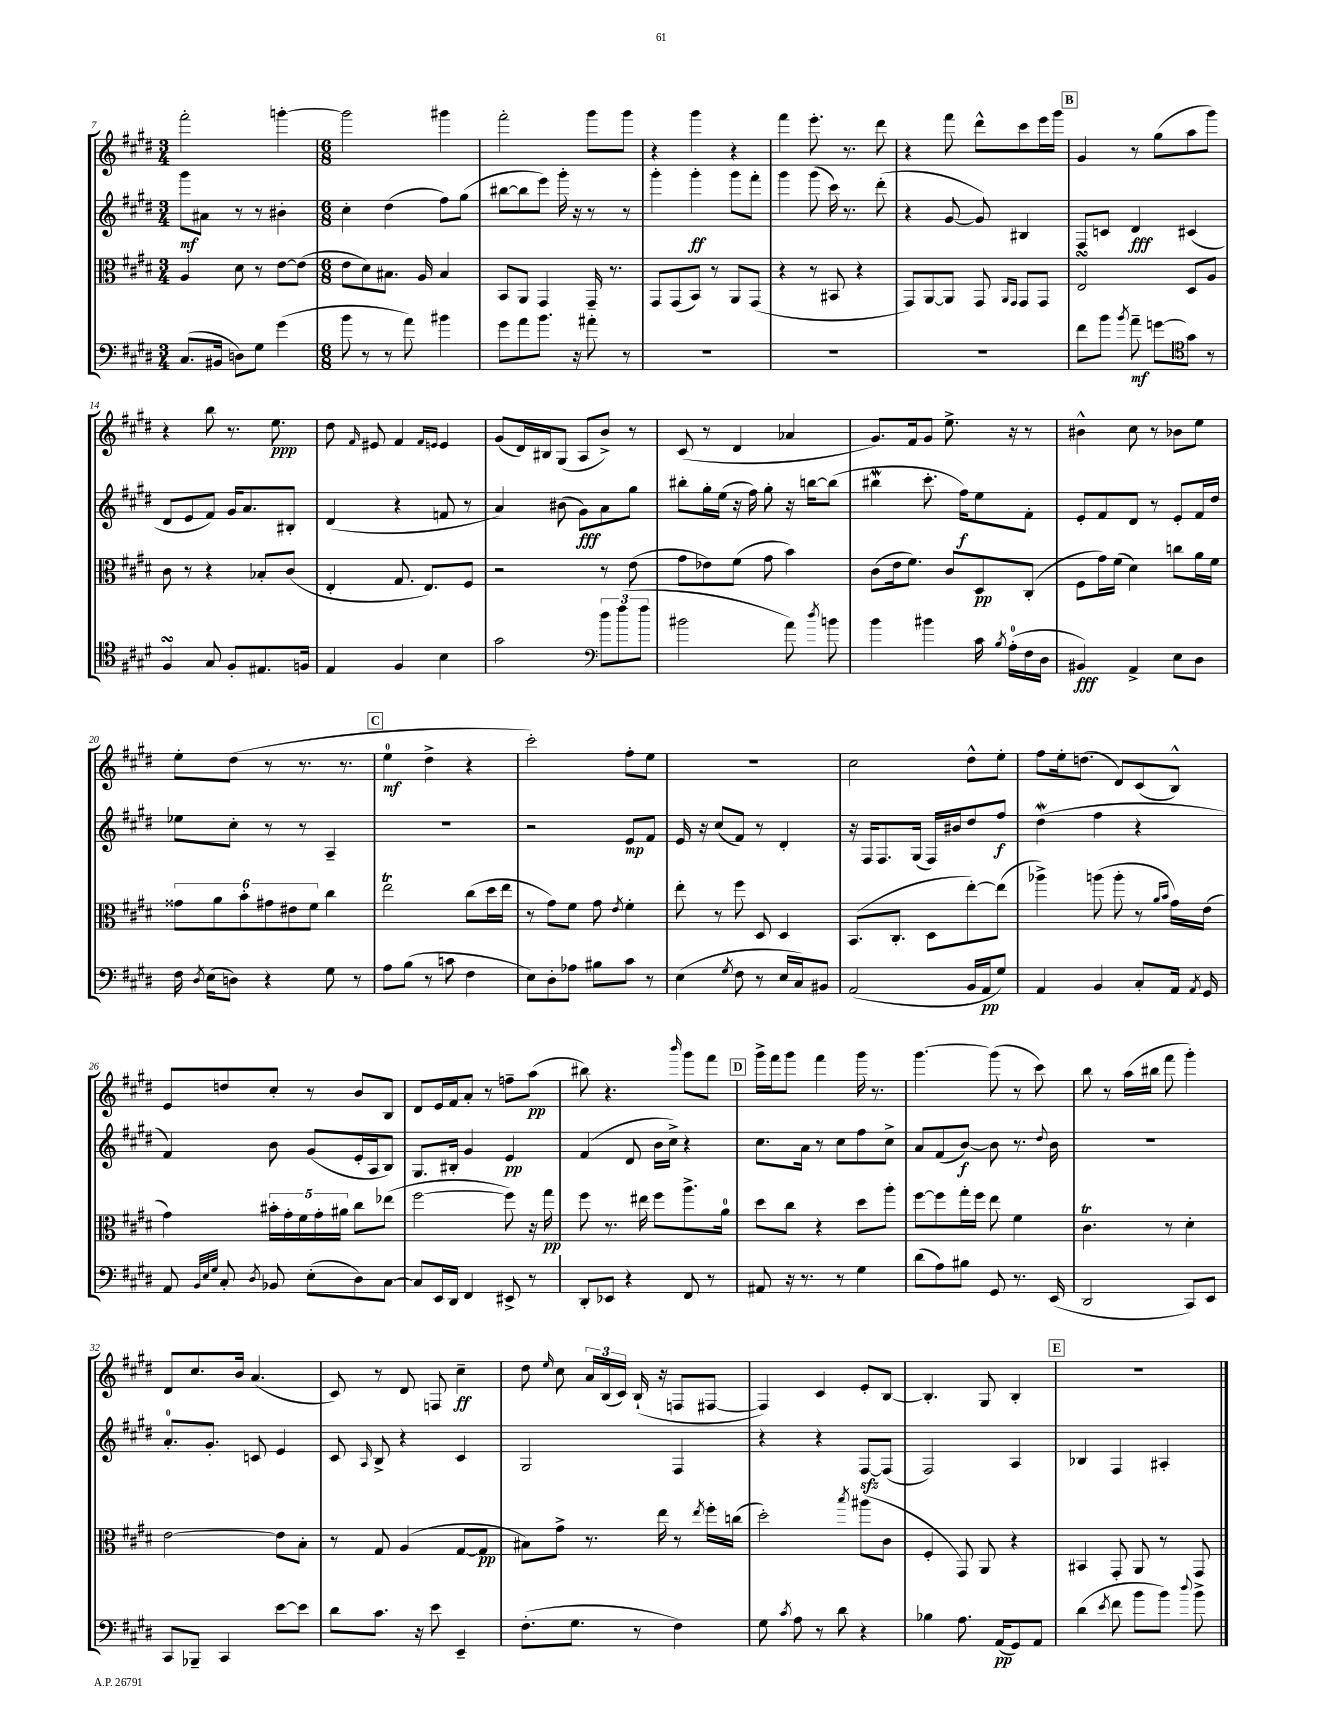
<<
\new StaffGroup <<
\new Staff = "s0" {
    \clef treble \key e \major \numericTimeSignature \time 3/4
    \autoBeamOff fis'''2-. g'''4~-. |
    \numericTimeSignature \time 6/8 g'''2 gis'''4 |
    fis'''2-. gis'''8[ gis'''8] |
    r4 gis'''4 r4 |
    fis'''4 e'''8.-. r8. dis'''8 |
    r4 fis'''8 dis'''8[-^ cis'''8 e'''16 gis'''16] |
    \mark \markup { \box "B" } gis'4 r8 gis''8[( a''8 gis'''8]) |
    r4 b''8 r8. e''8.\ppp |
    dis''8 \grace { fis'16 } eis'8 fis'4 \grace { fis'16[ e'16] } e'4 |
    gis'8[( dis'16) bis16 gis8]( a8[ b'8]->) r8 |
    cis'8( r8 dis'4 aes'4 |
    gis'8.[) fis'16 gis'8] e''8.-> r16 r8 |
    bis'4-^ cis''8 r8 bes'8[ e''8] |
    e''8[-. dis''8]( r8 r8. r8. |
    \mark \markup { \box "C" } e''4-0\mf dis''4-> r4 |
    cis'''2-.) fis''8[-. e''8] |
    R2. |
    cis''2 dis''8[-^ e''8]-. |
    fis''8[ e''16-. d''8.]( dis'8[) cis'8( b8]-^) |
    e'8[ d''8 cis''8]-. r8 b'8[ b8] |
    dis'8[ e'16 fis'16 a'8]-. r8 f''8[-- a''8]\pp( |
    bis''8) r4. \grace { b'''16 } gis'''8[ fis'''8] |
    \mark \markup { \box "D" } gis'''16[-> fis'''16 gis'''8] fis'''4 gis'''16 r8. |
    gis'''4.~ gis'''8( r8 cis'''8) |
    b''8 r8 a''16[( bis''16] fis'''8 gis'''4-.) |
    dis'8[ cis''8. b'16] a'4.( |
    cis'8) r8 dis'8 f8 cis''4--\ff |
    dis''8 \grace { e''16 } cis''8 \tuplet 3/2 { a'16[ b16( cis'16]) } b16-!( r16 f8[ fis8]~ |
    fis4) cis'4 e'8[-. b8]~ |
    b4.-. gis8 b4-. |
    \mark \markup { \box "E" } R2. \bar "|." |
}
\new Staff = "s1" {
    \clef treble \key e \major \numericTimeSignature \time 3/4
    \autoBeamOff gis'''8[\mf ais'8] r8 r8 bis'4-. |
    \numericTimeSignature \time 6/8 cis''4-. dis''4( fis''8[) gis''8]( |
    bis''8[~ bis''8 e'''8]) gis'''16-. r16 r8 r8 |
    gis'''4-. gis'''4-.\ff gis'''8[ fis'''8]-. |
    gis'''4 gis'''8( cis'''16) r8. dis'''8-.( |
    r4 gis'8~ gis'8) bis4 |
    \mark \markup { \box "B" } fis8[ c'8] dis'4\fff cis'4( |
    dis'8[ e'8 fis'8]) gis'16[ a'8. bis8]-. |
    dis'4( r4 f'8 r8 |
    a'4) bis'8( gis'8[\fff) a'8 gis''8] |
    bis''8[-. gis''16-. e''16]( r16 fis''16) gis''8-. r16 b''16[~ b''8]( |
    bis''4\mordent cis'''8.-. fis''16[\f) e''8 fis'8]-. |
    e'8[-. fis'8 dis'8] r8 e'8[-. fis'16 dis''16] |
    ees''8[ cis''8]-. r8 r8 a4-- |
    \mark \markup { \box "C" } R2. |
    r2 e'8[\mp fis'8] |
    e'16 r16 cis''8[( fis'8]) r8 dis'4-. |
    r16 fis16[ fis8. gis16]( fis16[) bis'16 dis''8 fis''8]\f |
    dis''4\mordent( fis''4 r4 |
    fis'4) b'8 gis'8[( e'16-. a16 b8]) |
    gis8.[ bis16]-. gis'4 e'4\pp |
    fis'4( dis'8 b'16[ cis''16]->) r4 |
    \mark \markup { \box "D" } cis''8.[ a'16] r8 cis''8[ fis''8 cis''8]-> |
    a'8[ fis'8( b'8]~\f) b'8 r8. \appoggiatura { dis''8 } b'16 |
    R2. |
    a'8.[-0-. gis'8.]-. c'8 e'4 |
    cis'8 \grace { a16 } b8-> r4 cis'4 |
    gis2 fis4 |
    r4 r4 fis8[~\sfz fis8]( |
    fis2) a4 |
    \mark \markup { \box "E" } bes4 fis4 ais4-. \bar "|." |
}
\new Staff = "s2" {
    \clef alto \key e \major \numericTimeSignature \time 3/4
    \autoBeamOff a4 dis'8 r8 e'8[~ e'8]( |
    \numericTimeSignature \time 6/8 e'8[ dis'8) bis8.] a16 bis4 |
    b,8[ a,8] gis,4 gis,16-- r8. |
    gis,8[ gis,8( b,8]) r8 a,8[ gis,8]( |
    r4 r8 bis,8 r4 |
    gis,8[) a,8~ a,8] gis,8 \grace { a,16[ gis,16] } gis,8[ gis,8] |
    \mark \markup { \box "B" } e2\turn dis8[ a8] |
    cis'8 r8 r4 bes8[-. cis'8]( |
    e4-. gis8. e8.[) fis8] |
    r2 r8 e'8( |
    gis'8[ ees'8) fis'8]( gis'8 b'4) |
    cis'8[( e'16 fis'8.]) cis'8[ dis8\pp cis8]-.( |
    fis8[ gis'16) fis'16]( dis'4) c''8[ a'16 fis'16] |
    \tuplet 6/4 { gisis'8[ a'8 b'8-. gis'8 eis'8 fis'8] } cis''4 |
    \mark \markup { \box "C" } e''2\trill cis''8[( dis''16 e''16] |
    r8 gis'8[) fis'8] gis'8 \acciaccatura { e'8 } fis'4-. |
    e''8-. r8 fis''8 dis8 dis4 |
    b,8.[( cis8.]-. dis8[ e''8~-.) e''8]( |
    aes''4->) a''8( a''8-. r8 \grace { a'16[ b'16] } gis'16[) e'16]( |
    gis'4) \tuplet 5/4 { bis'16[-. gis'16-. fis'16 gis'16-. ais'16] } cis''8[ ees''8]( |
    fis''2~ fis''8) r16 gis''16\pp |
    fis''8 r8. eis''16 fis''8[ a''8.-> a'16]-0 |
    \mark \markup { \box "D" } dis''8[ cis''8] r4 dis''8[ a''8]-. |
    fis''8[~ fis''8 gis''16-. fis''16] e''8 fis'4 |
    cis'4.\trill r8 dis'4-. |
    e'2~ e'8[ b8]-. |
    r8 gis8 a4( gis8[~ gis8]\pp |
    bis8[) gis'8]-> r8. e''16 r8 \acciaccatura { e''8 } fis''16[-. c''16]( |
    dis''2-.) \acciaccatura { b''8 } ais''8[( cis'8] |
    fis4-. gis,8) a,8 r4 |
    \mark \markup { \box "E" } bis,4 gis,8-. a,8 r8 gis,8 \bar "|." |
}
\new Staff = "s3" {
    \clef bass \key e \major \numericTimeSignature \time 3/4
    \autoBeamOff cis8.[( bis,16] d8[) gis8] gis'4( |
    \numericTimeSignature \time 6/8 b'8 r8 r8 a'8) bis'4 |
    gis'8[ a'8 b'8.] r16 ais'8-. r8 |
    R2. |
    R2. |
    R2. |
    \mark \markup { \box "B" } fis'8[ b'8] \acciaccatura { b'8 } a'8--\mf g'8[~ g'8] r8 |
    \clef tenor fis4\turn gis8 fis8[-. eis8. f16] |
    e4 fis4 b4 |
    gis'2 \tuplet 3/2 { dis''8[ fis''8( fis''8] } |
    \clef bass bis'2 a'8) \acciaccatura { dis''8 } b'8 |
    b'4 bis'4 cis'16 \acciaccatura { b8 } a16[-0-.( fis16 dis16] |
    bis,4\fff) a,4-> e8[ dis8] |
    fis16 \acciaccatura { dis8 } e16[( d8]) r4 gis8 r8 |
    \mark \markup { \box "C" } a8[ b8]( r8 c'8 fis4 |
    e8[) dis8-. aes8] bis8[ cis'8] r8 |
    e4( \acciaccatura { gis8 } fis8 r8 e16[ cis16) bis,8] |
    a,2( b,16[ a,16\pp gis8]) |
    a,4 b,4 cis8[-. a,16] \acciaccatura { a,8 } gis,16 |
    a,8 \grace { b,32[ e32 gis32] } cis8-. \acciaccatura { dis8 } bes,8 e8[-.( dis8) cis8]~ |
    cis8[ e,16 dis,16] fis,4 eis,8-> r8 |
    dis,8[-. ees,8] r4 fis,8 r8 |
    \mark \markup { \box "D" } ais,8 r16 r8. r8 gis4 |
    dis'8[( a8) bis8] gis,8 r8. e,16( |
    dis,2 cis,8[) e,8] |
    cis,8[ bes,,8]-- cis,4 e'8[~ e'8] |
    dis'8[ cis'8.] r16 e'8 e,4-- |
    fis8.[-.( gis8.] r8 fis4) |
    gis8 \acciaccatura { cis'8 } a8 r8 dis'8 r4 |
    bes4 a8. a,16[\pp( gis,8) a,8] |
    \mark \markup { \box "E" } dis'4( \acciaccatura { e'8 } fis'8 b'8[ b'8]) \appoggiatura { dis''8 } b'8-> \bar "|." |
}
>>
>>
\layout { \context { \Score currentBarNumber = #7 } }
